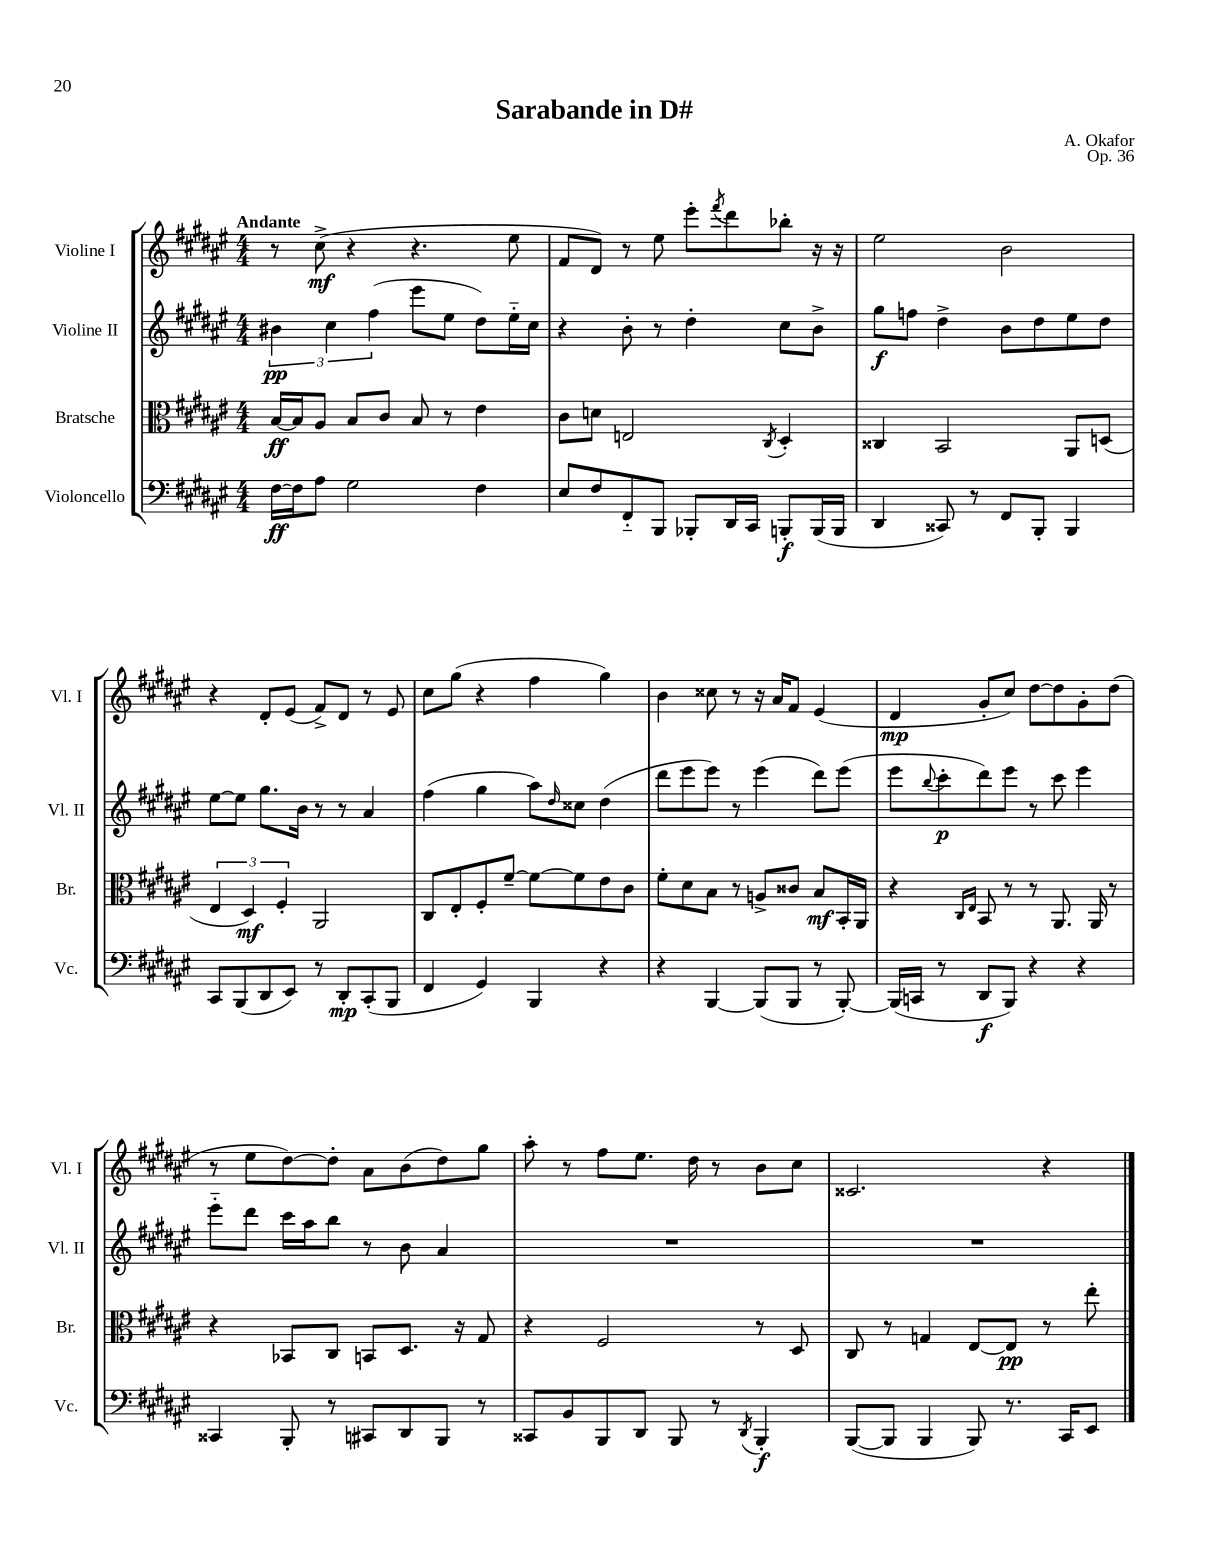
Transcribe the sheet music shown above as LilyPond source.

\header { title = "Sarabande in D#" composer = "A. Okafor" opus = "Op. 36" }
<<
\new StaffGroup <<
\new Staff = "s0" \with { instrumentName = "Violine I" shortInstrumentName = "Vl. I" } {
    \clef treble \key fis \major \numericTimeSignature \time 4/4 \tempo "Andante"
    r8 cis''8->\mf( r4 r4. eis''8 |
    fis'8 dis'8) r8 eis''8 eis'''8-. \acciaccatura { fis'''8 } dis'''8 bes''8-. r16 r16 |
    eis''2 b'2 |
    r4 dis'8-. eis'8( fis'8->) dis'8 r8 eis'8 |
    cis''8 gis''8( r4 fis''4 gis''4) |
    b'4 cisis''8 r8 r16 ais'16 fis'8 eis'4( |
    dis'4\mp gis'8-. cis''8) dis''8~ dis''8 gis'8-. dis''8( |
    r8 eis''8 dis''8~) dis''8-. ais'8 b'8( dis''8) gis''8 |
    ais''8-. r8 fis''8 eis''8. dis''16 r8 b'8 cis''8 |
    cisis'2. r4 \bar "|." |
}
\new Staff = "s1" \with { instrumentName = "Violine II" shortInstrumentName = "Vl. II" } {
    \clef treble \key fis \major \numericTimeSignature \time 4/4
    \tuplet 3/2 { bis'4\pp cis''4 fis''4( } eis'''8 eis''8 dis''8) eis''16-_ cis''16 |
    r4 b'8-. r8 dis''4-. cis''8 b'8-> |
    gis''8\f f''8 dis''4-> b'8 dis''8 eis''8 dis''8 |
    eis''8~ eis''8 gis''8. b'16 r8 r8 ais'4 |
    fis''4( gis''4 ais''8) \grace { dis''16 } cisis''8 dis''4( |
    dis'''8 eis'''8 eis'''8) r8 eis'''4( dis'''8) eis'''8( |
    eis'''8 \appoggiatura { b''8 } cis'''8-.\p dis'''8) eis'''8 r8 cis'''8 eis'''4 |
    eis'''8-_ dis'''8 cis'''16 ais''16 b''8 r8 b'8 ais'4 |
    R1 |
    R1 \bar "|." |
}
\new Staff = "s2" \with { instrumentName = "Bratsche" shortInstrumentName = "Br." } {
    \clef alto \key fis \major \numericTimeSignature \time 4/4
    b16~\ff b16 ais8 b8 cis'8 b8 r8 eis'4 |
    cis'8 d'8 e2 \acciaccatura { cis8 } dis4-. |
    cisis4 b,2 ais,8 d8( |
    \tuplet 3/2 { eis4 dis4\mf) fis4-. } ais,2 |
    cis8 eis8-. fis8-. fis'8~-- fis'8~ fis'8 eis'8 cis'8 |
    fis'8-. dis'8 b8 r8 a8-> cisis'8 b8\mf b,16-. ais,16 |
    r4 \grace { cis16 eis16 } b,8 r8 r8 ais,8. ais,16 r8 |
    r4 bes,8 cis8 b,8 dis8. r16 gis8 |
    r4 fis2 r8 dis8 |
    cis8 r8 g4 eis8~ eis8\pp r8 eis''8-. \bar "|." |
}
\new Staff = "s3" \with { instrumentName = "Violoncello" shortInstrumentName = "Vc." } {
    \clef bass \key fis \major \numericTimeSignature \time 4/4
    fis16~\ff fis16 ais8 gis2 fis4 |
    eis8 fis8 fis,8-_ b,,8 bes,,8-. dis,16 cis,16 b,,8-.\f b,,16( b,,16 |
    dis,4 cisis,8) r8 fis,8 b,,8-. b,,4 |
    cis,8 b,,8( dis,8 eis,8) r8 dis,8-.\mp cis,8-.( b,,8 |
    fis,4 gis,4) b,,4 r4 |
    r4 b,,4~ b,,8( b,,8 r8 b,,8~-.) |
    b,,16( c,16 r8 dis,8\f b,,8) r4 r4 |
    cisis,4 b,,8-. r8 cis,8 dis,8 b,,8 r8 |
    cisis,8 b,8 b,,8 dis,8 b,,8 r8 \acciaccatura { dis,8 } b,,4-.\f |
    b,,8~( b,,8 b,,4 b,,8) r8. cis,16 eis,8 \bar "|." |
}
>>
>>
\layout { \context { \Score \remove "Bar_number_engraver" } }
